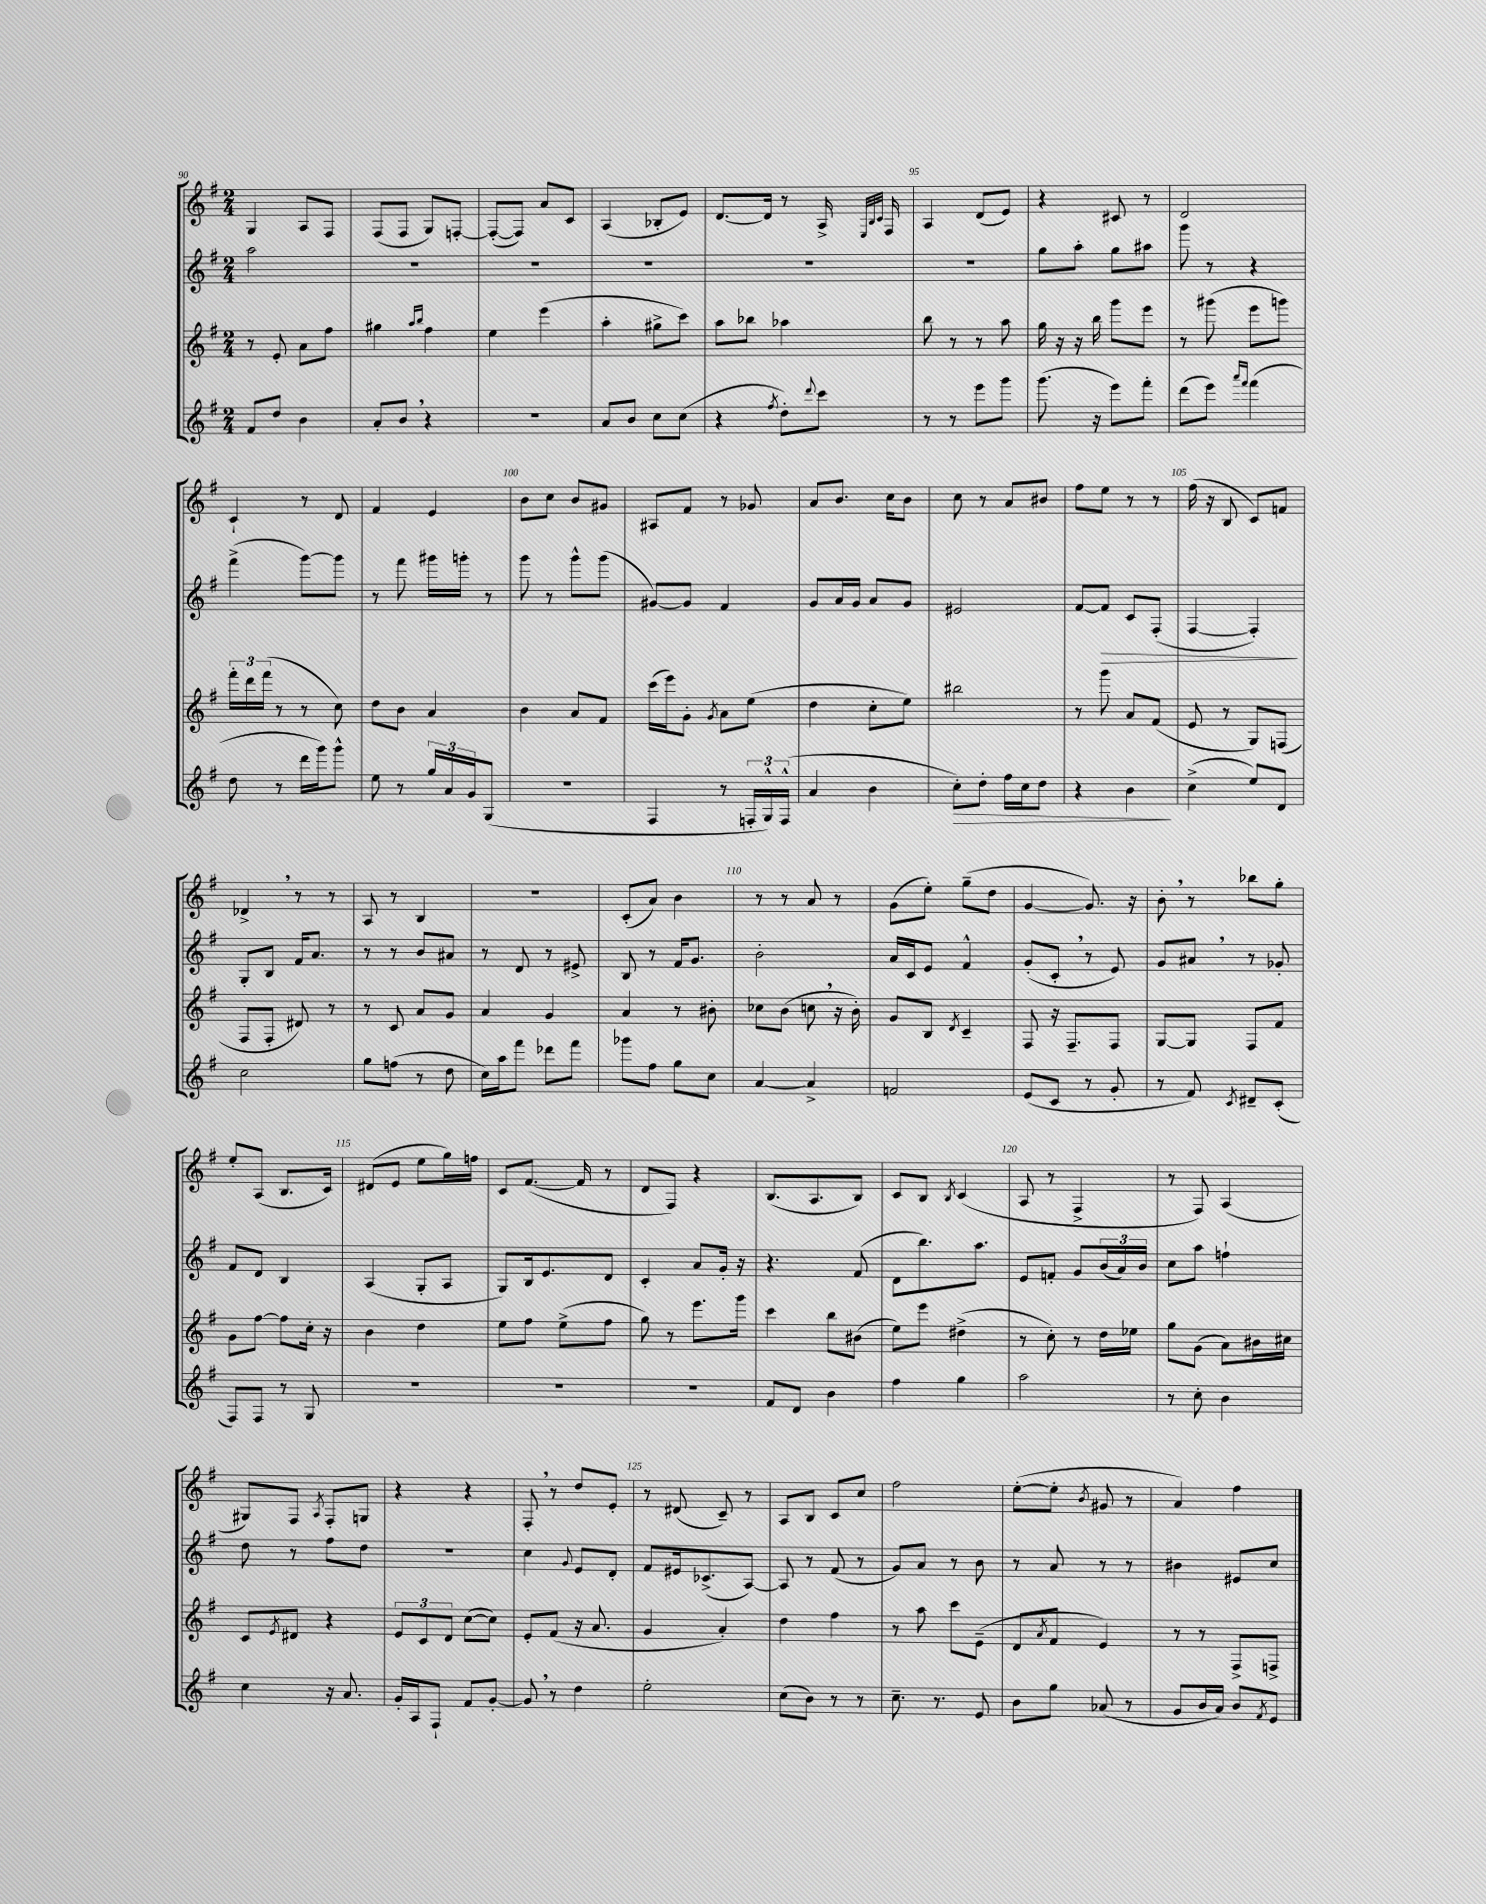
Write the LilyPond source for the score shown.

<<
\new StaffGroup <<
\new Staff = "s0" {
    \clef treble \key g \major \numericTimeSignature \time 2/4
    g4 a8 fis8 |
    fis8( fis8 g8) f8~-. |
    f8~-.( f8) a'8 c'8 |
    a4( bes8-. e'8) |
    d'8.~ d'16 r8 a16-> \grace { e32 b32 c'32 } fis16 |
    a4 d'8( e'8) |
    r4 cis'8 r8 |
    d'2 |
    c'4-! r8 d'8 |
    fis'4 e'4 |
    b'8 c''8 b'8 gis'8 |
    ais8 fis'8 r8 ges'8 |
    a'8 b'8. c''16 b'8 |
    c''8 r8 a'8 bis'8 |
    fis''8 e''8 r8 r8 |
    fis''16( r16 b8 c'8) f'8 |
    des'4-> \breathe r8 r8 |
    a8 r8 b4 |
    r2 |
    c'8-.( a'8) b'4 |
    r8 r8 a'8 r8 |
    g'8( e''8-.) g''8--( d''8 |
    g'4~ g'8.) r16 |
    b'8-. \breathe r8 bes''8 g''8-. |
    e''8-. a8( b8. c'16) |
    dis'8( e'8 e''8 g''16) f''16 |
    c'8 fis'8.~( fis'16 r8 |
    d'8 fis8) r4 |
    b8.( a8. b8) |
    c'8 b8 \acciaccatura { b8 } c'4( |
    a8 r8 fis4-> |
    r8 fis8) a4( |
    gis8) fis8 \acciaccatura { a8 } fis8-. g8 |
    r4 r4 |
    fis8-. \breathe r8 d''8 e'8-. |
    r8 dis'8( c'8--) r8 |
    a8 b8 c'8 c''8 |
    fis''2 |
    e''8~-.( e''8-. \acciaccatura { b'8 } gis'8 r8 |
    a'4) fis''4 \bar "|." |
}
\new Staff = "s1" {
    \clef treble \key g \major \numericTimeSignature \time 2/4
    a''2 |
    R2 |
    R2 |
    R2 |
    R2 |
    R2 |
    g''8 a''8-. g''8 ais''8 |
    g'''8 r8 r4 |
    fis'''4->( g'''8~) g'''8 |
    r8 fis'''8 gis'''16 g'''16-. r8 |
    g'''8 r8 g'''8-^ g'''8( |
    gis'8~) gis'8 fis'4 |
    g'8 a'16 g'16 a'8 g'8 |
    eis'2 |
    fis'8~ fis'8\> c'8 fis8-.( |
    fis4~ fis4-.\!) |
    g8-. b8 fis'16 a'8. |
    r8 r8 b'8 ais'8 |
    r8 d'8 r8 eis'8-> |
    b8 r8 fis'16 g'8. |
    b'2-. |
    a'16 c'16 e'8 fis'4-^ |
    g'8-.( c'8-. \breathe r8 e'8) |
    g'8 ais'8 \breathe r8 ges'8-. |
    fis'8 d'8 b4 |
    a4( g8-. a8 |
    g8) b16 e'8. d'8 |
    c'4-. a'8 g'16-. r16 |
    r4. fis'8( |
    d'8 b''8.) a''8. |
    e'8 f'8-. g'8 \tuplet 3/2 { b'16( a'16) b'16 } |
    c''8 a''8 f''4-! |
    d''8 r8 fis''8 d''8 |
    r2 |
    c''4 \appoggiatura { g'8 } e'8 d'8-. |
    fis'8 eis'16 ces'8.->( a8~) |
    a8 r8 fis'8( r8 |
    g'8) a'8 r8 b'8 |
    r8 a'8 r8 r8 |
    bis'4 eis'8 c''8 \bar "|." |
}
\new Staff = "s2" {
    \clef treble \key g \major \numericTimeSignature \time 2/4
    r8 e'8-. a'8 fis''8 |
    gis''4 \grace { a''16 b''16 } fis''4 |
    e''4 e'''4( |
    a''4-. gis''8-> c'''8) |
    a''8 bes''8 aes''4 |
    b''8 r8 r8 a''8 |
    g''16 r16 r16 b''16 g'''8 e'''8 |
    r8 gis'''8( e'''8 g'''8) |
    \tuplet 3/2 { fis'''16-. d'''16 fis'''16( } r8 r8 c''8) |
    d''8 b'8 a'4 |
    b'4 a'8 fis'8 |
    c'''16( e'''16) g'8-. \acciaccatura { g'8 } a'8 e''8( |
    d''4 c''8-. e''8) |
    bis''2 |
    r8 g'''8 a'8 fis'8( |
    e'8 r8 g8) f8( |
    fis8 fis8-. dis'8) r8 |
    r8 c'8 a'8 g'8 |
    a'4 g'4 |
    a'4 r8 bis'8-. |
    ces''8 b'8( c''8 \breathe r16 b'16-.) |
    g'8 b8 \acciaccatura { d'8 } c'4-- |
    fis8 r16 fis8.-- fis8 |
    g8~ g8 fis8 fis'8 |
    g'8 fis''8~ fis''8 c''16-. r16 |
    b'4 d''4 |
    e''8 fis''8 e''8->( fis''8 |
    g''8) r8 e'''8. g'''16 |
    c'''4 b''8 bis'8( |
    e''8) e'''8 dis''4->( |
    r8 c''8-.) r8 d''16 ees''16 |
    g''8 g'8( a'8) bis'16 cis''16 |
    c'8 \acciaccatura { e'8 } dis'8 r4 |
    \tuplet 3/2 { e'8 c'8 d'8 } c''8~( c''8) |
    e'8-. fis'8( r16 a'8. |
    g'4 a'4-.) |
    d''4 fis''4 |
    r8 a''8 c'''8 e'8--( |
    d'8 \acciaccatura { a'8 } fis'8 e'4) |
    r8 r8 fis8-> f8-> \bar "|." |
}
\new Staff = "s3" {
    \clef treble \key g \major \numericTimeSignature \time 2/4
    fis'8 d''8 b'4 |
    a'8-. b'8 \breathe r4 |
    r2 |
    a'8 b'8 c''8 c''8( |
    r4 \acciaccatura { fis''8 } d''8-.) \appoggiatura { d'''8 } c'''8 |
    r8 r8 e'''8 g'''8 |
    g'''8.( r16 e'''8) fis'''8-. |
    d'''8( e'''8) \grace { a'''16 fis'''16 } fis'''4( |
    d''8 r8 d'''16 g'''16) g'''8-^ |
    e''8 r8 \tuplet 3/2 { g''16 a'16 g'16 } g8( |
    R2 |
    fis4 r8 \tuplet 3/2 { f16-. g16-^) f16-^( } |
    a'4 b'4 |
    c''8-.\>) d''8-. fis''16 c''16 d''8 |
    r4 b'4\! |
    c''4->( e''8) d'8 |
    c''2 |
    g''8 f''8( r8 d''8 |
    c''16) a''16 fis'''8 des'''8 fis'''8 |
    ges'''8 fis''8 g''8 c''8 |
    a'4~ a'4-> |
    f'2 |
    e'8( c'8 r8 g'8-. |
    r8 fis'8) \acciaccatura { c'8 } dis'8-- c'8-.( |
    fis8) fis8 r8 g8 |
    R2 |
    R2 |
    R2 |
    fis'8 d'8 b'4 |
    fis''4 g''4 |
    a''2 |
    r8 c''8-. b'4 |
    c''4 r16 a'8. |
    g'16-. a16 fis8-! fis'8 g'8~-. |
    g'8 \breathe r8 d''4 |
    e''2-. |
    c''8( b'8) r8 r8 |
    c''8.-- r8. e'8 |
    b'8 g''8 aes'8( r8 |
    g'8 b'16 a'16) b'8 \acciaccatura { fis'8 } e'8 \bar "|." |
}
>>
>>
\layout { \context { \Score currentBarNumber = #90 \override BarNumber.break-visibility = ##(#f #t #t) barNumberVisibility = #(every-nth-bar-number-visible 5) } }
